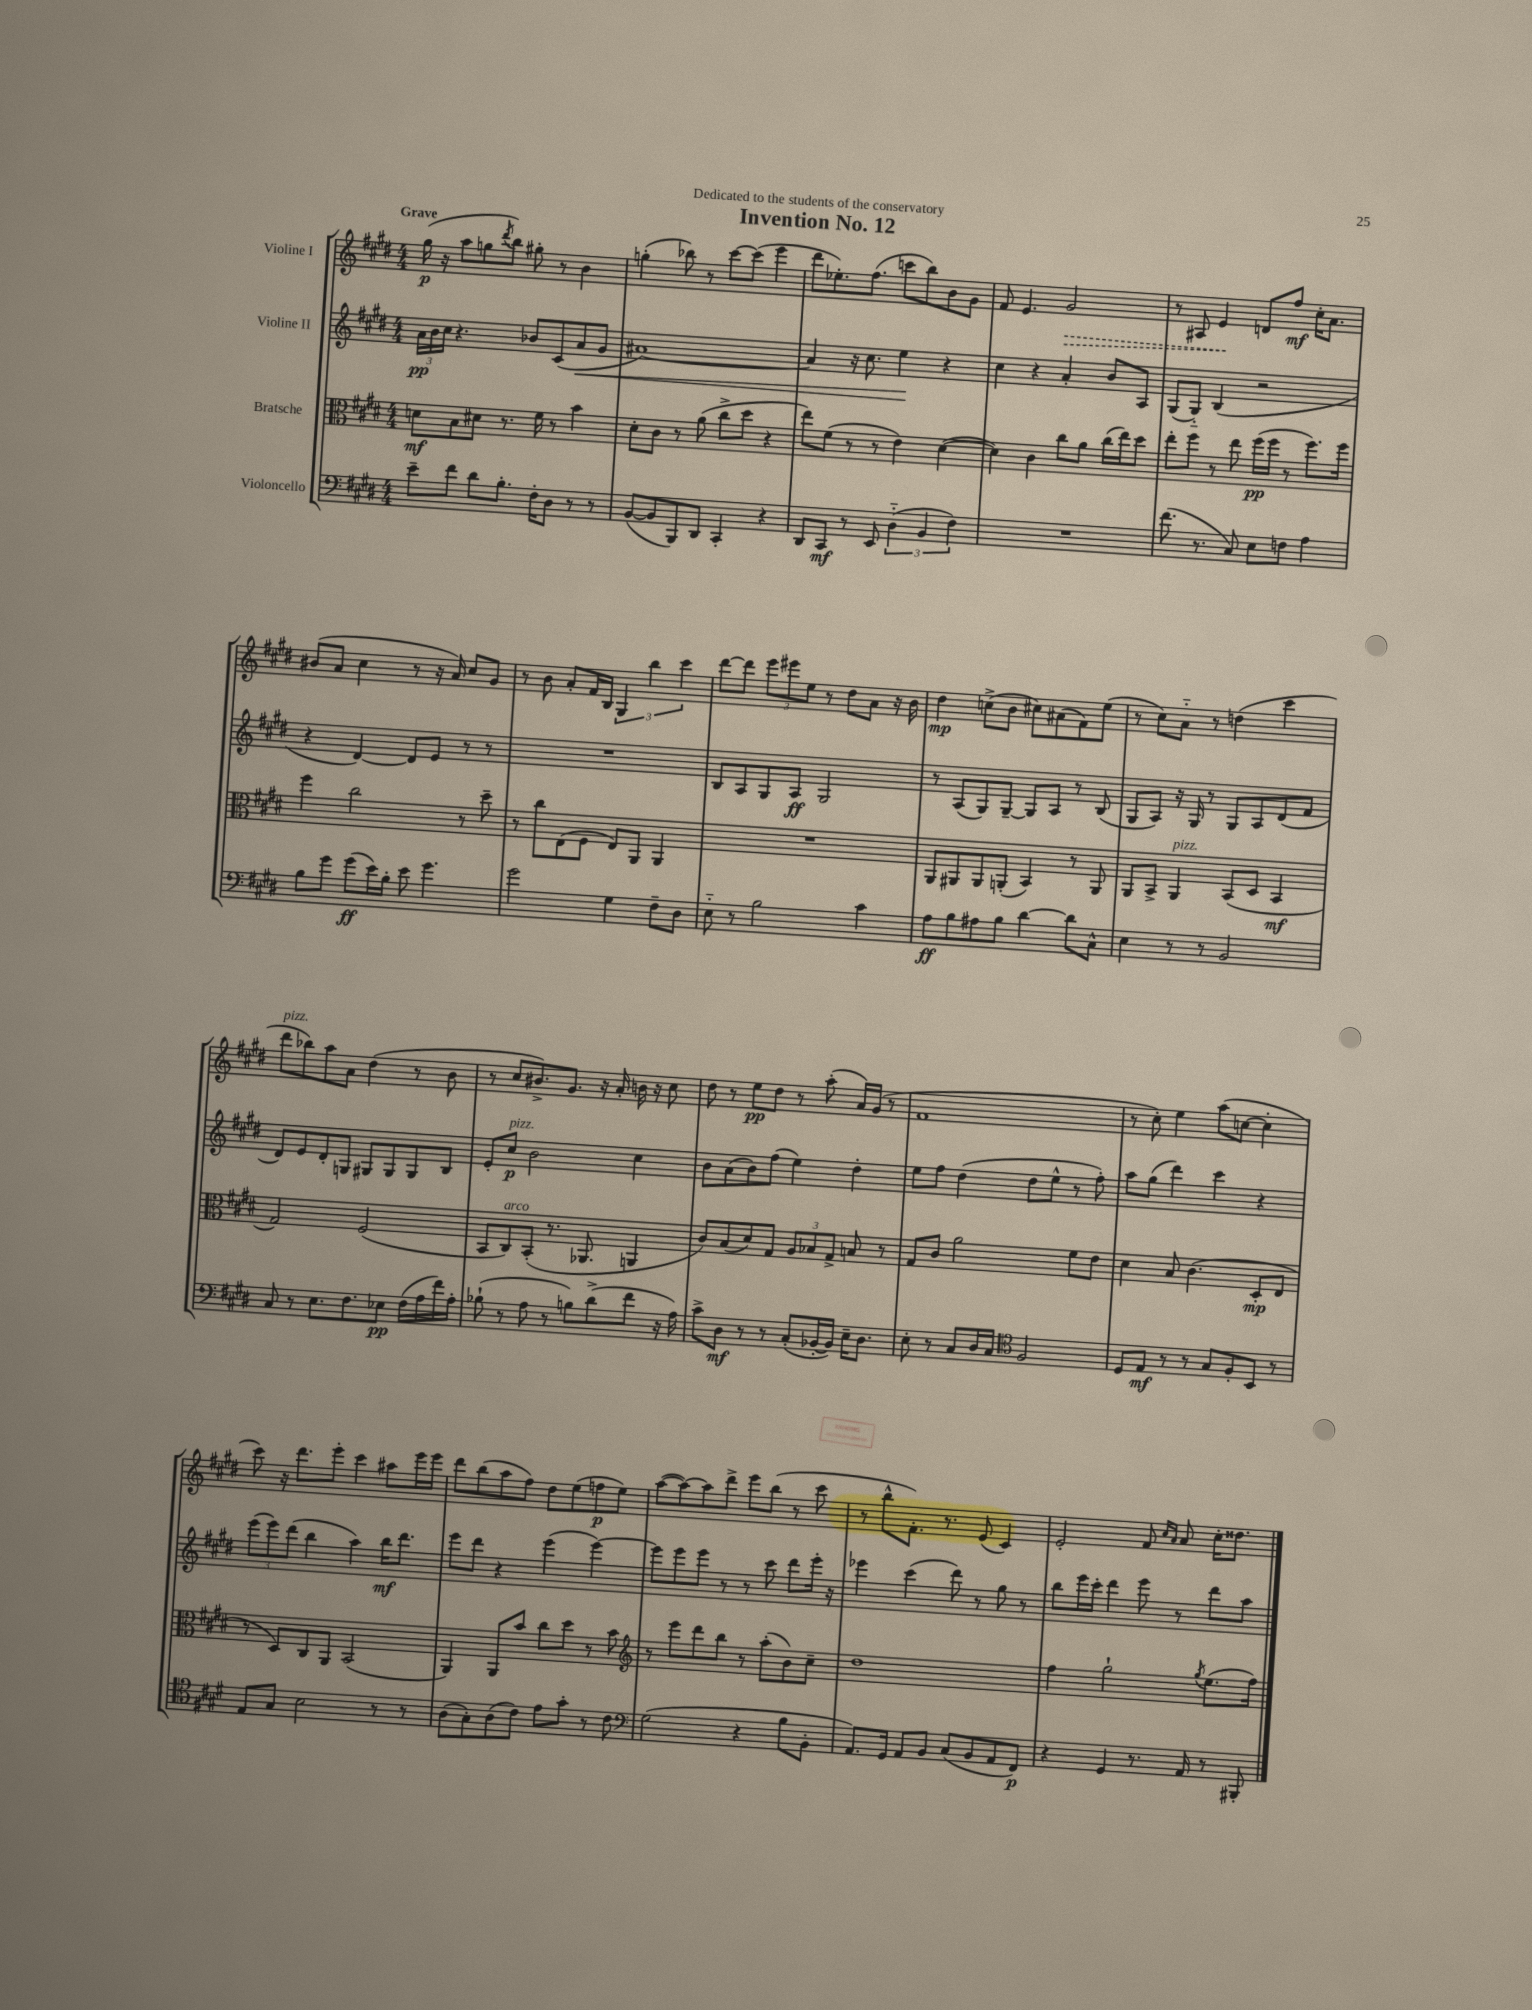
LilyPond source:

\header { title = "Invention No. 12" dedication = "Dedicated to the students of the conservatory" }
<<
\new StaffGroup <<
\new Staff = "s0" \with { instrumentName = "Violine I" } {
    \clef treble \key e \major \numericTimeSignature \time 4/4 \tempo "Grave"
    gis''16\p( r16 a''8 g''8 \acciaccatura { dis'''8 } b''8) gis''8-. r8 b'4 |
    g''4-.( bes''8) r8 cis'''8~ cis'''8( e'''4 |
    dis'''8 ees''8.-.) fis''8.( c'''8 b''8) b'8 gis'8 |
    fis'8 e'4. \once \override Hairpin.style = #'dashed-line gis'2\> |
    r8 ais8 e'4\! d'8 fis''8\mf cis''16-. a'8. |
    bis'8( a'8 cis''4 r8 r16 a'16) cis''8 gis'8 |
    r8 b'8 a'8-. fis'16 b16 \tuplet 3/2 { gis4 b''4 cis'''4 } |
    dis'''8~ dis'''8 \tuplet 3/2 { e'''8 eis'''8 e''8 } r8 dis''8 a'8 r16 b'16 |
    dis''4\mp c''8->( b'8 cis''8) ais'8( fis'8) e''8( |
    r8 cis''8) a'8-_ r8 d''4( cis'''4 |
    dis'''8^\markup { \italic "pizz." } bes''8) a''8 a'8 dis''4( r8 b'8 |
    r8 cis''8 bis'8.->) gis'8. r16 a'16-. b'16 r16 cis''8 |
    dis''8 r8 e''8\pp dis''8 r8 a''8-.( a'16) gis'16( r8 |
    fis'1 |
    r8 cis''8-.) e''4 a''8( c''8~ c''4-. |
    cis'''8) r16 dis'''8. e'''8-. cis'''4 ais''8 e'''16 e'''16 |
    dis'''8 b''8( a''8 fis''8) dis''8 e''8( f''8\p e''8) |
    a''8~( a''8~) a''8 dis'''8-> e'''8 b''8( r8 cis'''8 |
    r8 b''8-^ fis'8.-.) r8. e'8( cis'4) |
    e'2-. fis'8 \grace { cis''16 a'16 } a'8 cis''16-. disis''8. \bar "|." |
}
\new Staff = "s1" \with { instrumentName = "Violine II" } {
    \clef treble \key e \major \numericTimeSignature \time 4/4
    \tuplet 3/2 { a'16\pp b'16 cis''16 } r4. bes'8 cis'8( a'8\< gis'8 |
    ais'1~) |
    ais'4 r16 cis''8. e''4\! r4 |
    cis''4 r4 a'4-. b'8 a8 |
    gis8( gis8-_) b4( r2 |
    r4 dis'4~) dis'8 e'8 r8 r8 |
    R1 |
    b8 a8 gis8 a8\ff gis2 |
    r8 a8( gis8) gis8~-- gis8 a8 r8 b8( |
    gis8 a8) r16 gis16 r8 gis8 a8 dis'8( fis'8 |
    dis'8) e'8 dis'8-. g8 gis8 gis8 gis8 b8 |
    e'8-. cis''8\p^\markup { \italic "pizz." } b'2 cis''4 |
    b'8 a'8( b'8) fis''8( e''4) dis''4-. |
    e''8 fis''8 dis''4( dis''8 e''8-^ r8 fis''8-.) |
    a''8 gis''8( dis'''4) cis'''4 r4 |
    \tuplet 3/2 { e'''8( e'''8) dis'''8( } b''4 a''4) b''16\mf dis'''8. |
    e'''8 dis'''8 r4 e'''4( e'''4~) |
    e'''8 e'''8 e'''8 r8 r8 cis'''8 dis'''8 e'''16-. r16 |
    ees'''4 cis'''4( dis'''8) r8 gis''8 r8 |
    b''8 e'''16 cis'''16-. dis'''4 e'''8 r8 dis'''8 a''8 \bar "|." |
}
\new Staff = "s2" \with { instrumentName = "Bratsche" } {
    \clef alto \key e \major \numericTimeSignature \time 4/4
    d'8\mf b8 dis'8 r8. fis'16 r8 b'4 |
    dis'8-. cis'8 r8 a'8( cis''8-> dis''8 r4 |
    e''8) fis'8( r8 r8 e'4) dis'4~( |
    dis'4) cis'4 cis''8 a'8 cis''16( e''16) dis''8 |
    e''8-. fis''8 r8 e''8 fis''16\pp( fis''16 r8 fis''8.) fis''16 |
    fis''4 cis''2 r8 dis''8-- |
    r8 cis''8 e8( fis8 e8) a,8 a,4 |
    R1 |
    a,8 ais,8 ais,8 a,8-.( b,4) r8 a,8 |
    a,8 b,8-> a,4^\markup { \italic "pizz." } b,8( dis8 b,4\mf |
    gis2) fis2( |
    b,8 cis8^\markup { \italic "arco" }) b,8-.( r8. aes,8. a,4 |
    cis'8) b8( dis'8) gis8 \tuplet 3/2 { a8 bes8 gis8-> } b8 r8 |
    gis8 cis'8 a'2 fis'8 e'8 |
    dis'4 b8 cis'4.( dis8-.\mp e8 |
    r8 dis8) cis8 a,8 b,2( |
    a,4) a,8 b'8 cis''8 dis''8 r8 b'8 |
    \clef treble r8 e'''8 dis'''8 b''8 r8 a''8-.( b'8) cis''8-- |
    dis''1 |
    fis''4 gis''2-! \acciaccatura { gis''8 } e''8.( fis''16) \bar "|." |
}
\new Staff = "s3" \with { instrumentName = "Violoncello" } {
    \clef bass \key e \major \numericTimeSignature \time 4/4
    e'8-- fis'8 dis'8 b8.-. fis16-. dis8 r8 r8 |
    b,8~( b,8 b,,8) dis,8 cis,4-. r4 |
    dis,8 cis,8\mf r8 e,8 \tuplet 3/2 { dis4-_( b,4 fis4) } |
    R1 |
    fis'8.( r8. cis8) e8 f8 a4 |
    b8 gis'8 gis'8\ff( e'16) b16-. e'8 gis'4. |
    gis'2 gis4 fis8-- dis8 |
    e8-_ r8 b2 cis'4 |
    a8\ff b8 ais8 b8 dis'4~ dis'8 cis8-^ |
    e4 r8 r8 b,2 |
    cis8 r8 e8. fis8. ees8\pp fis16( a16 fis'16) a16-. |
    bes8-!( r8 a8 r8 b8) dis'8->( fis'8 r16 a16) |
    cis'8-> dis8\mf r8 r8 cis8-.( bes,16~-. bes,16) e16-- dis8. |
    e8-. r8 cis8 dis16 cis16 \clef tenor fis2 |
    dis8 e8\mf r8 r8 gis8 fis8-. b,8 r8 |
    e8 gis8 b2 r8 r8 |
    a8( gis8-.) a8( cis'8) e'8 gis'8-. r8 cis'8 |
    \clef bass gis2( r4 b8 b,8-. |
    a,8.) gis,16 a,8 b,8 cis8( b,8 a,8 fis,8\p) |
    r4 gis,4 r8. a,16 r8 bis,,8-. \bar "|." |
}
>>
>>
\layout { \context { \Score \remove "Bar_number_engraver" } }
